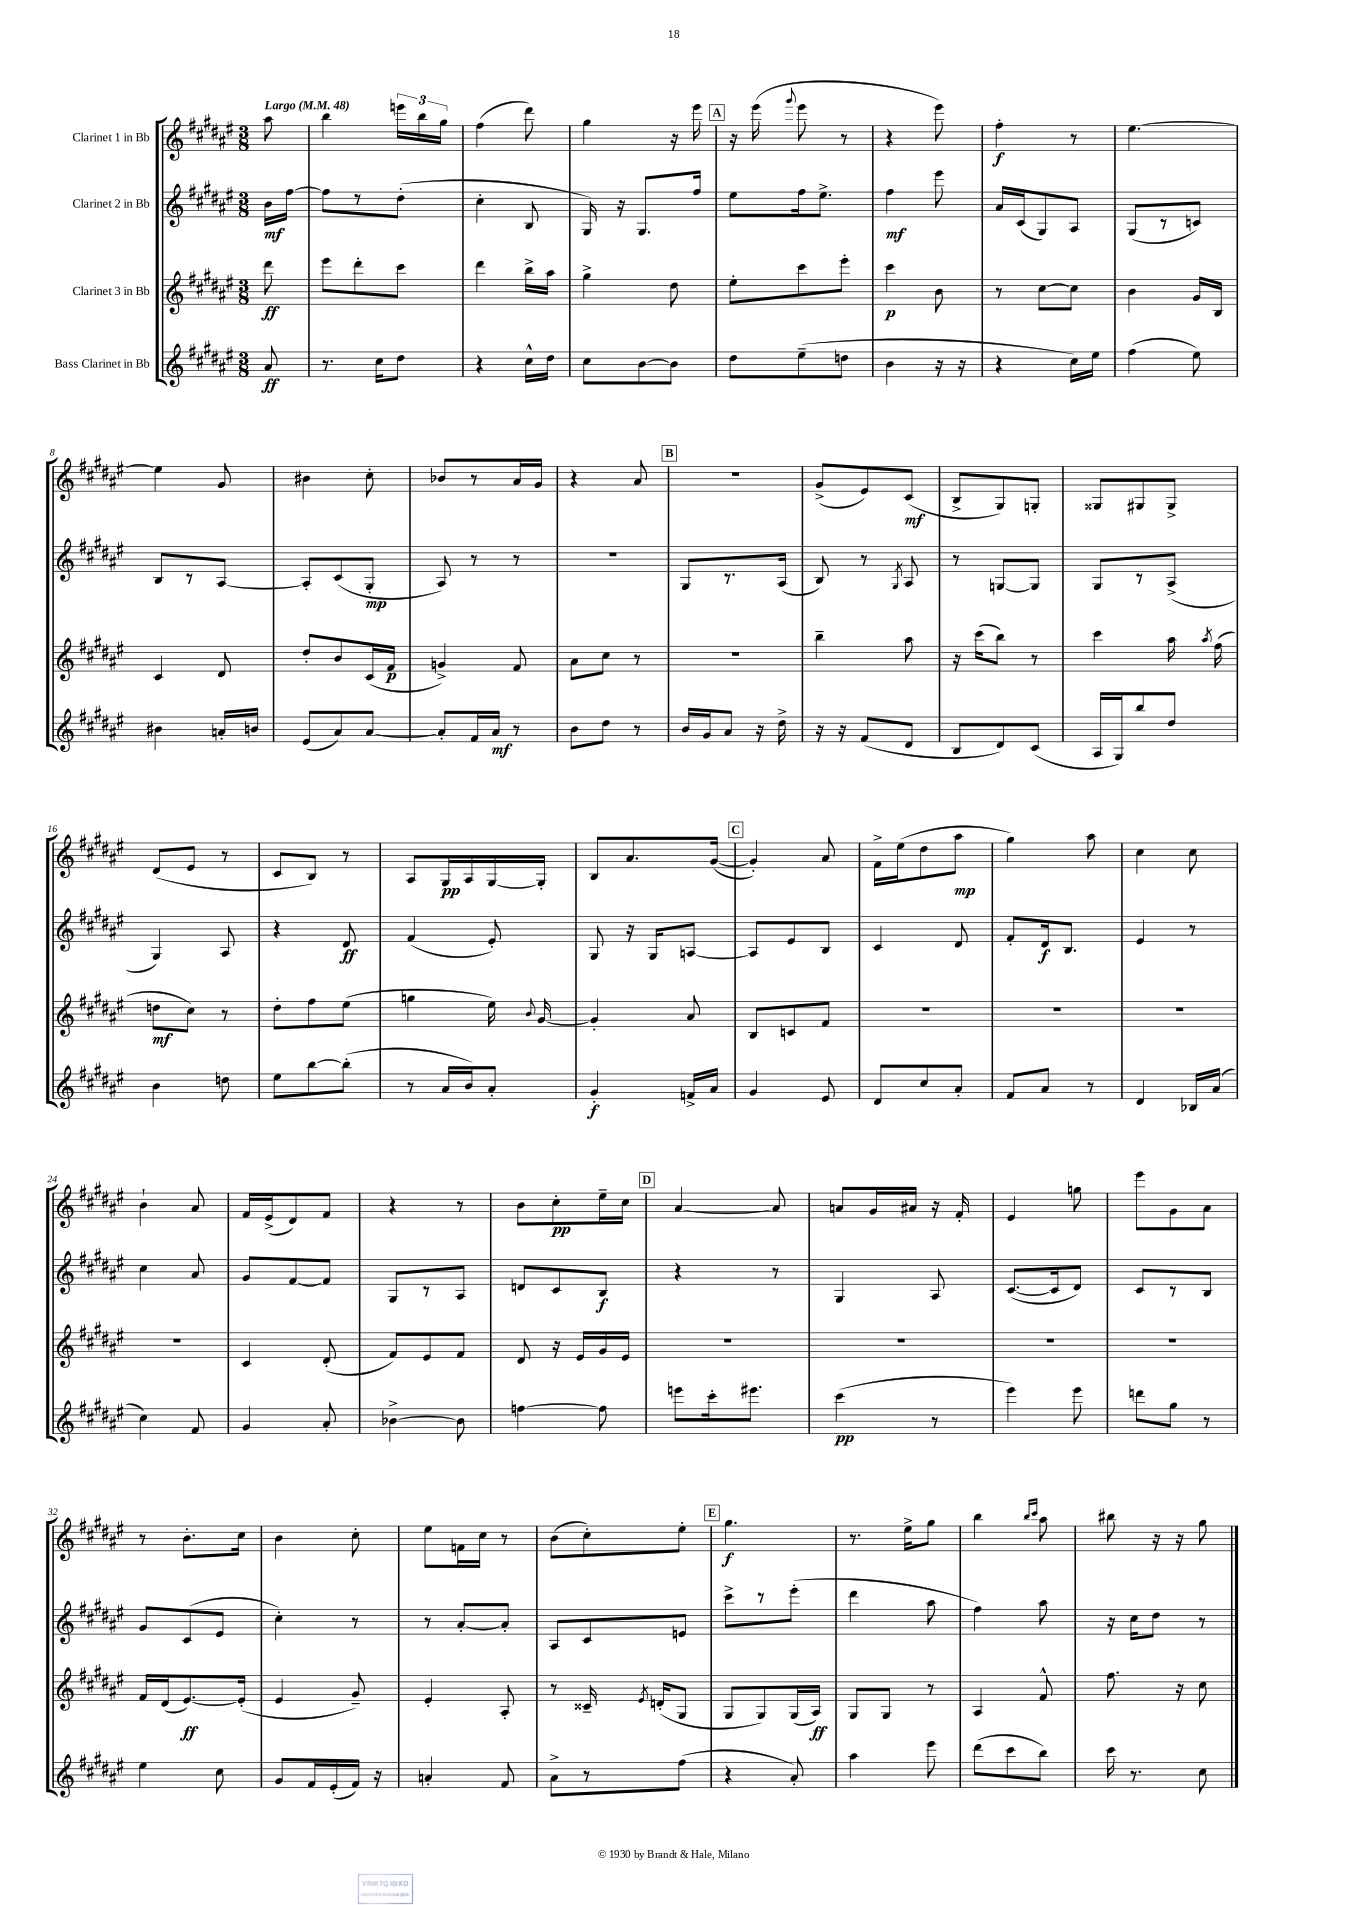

**kern	**kern	**kern	**kern
*staff4	*staff3	*staff2	*staff1
*clefG2	*clefG2	*clefG2	*clefG2
*k[f#c#g#d#a#e#]	*k[f#c#g#d#a#e#]	*k[f#c#g#d#a#e#]	*k[f#c#g#d#a#e#]
*M3/8	*M3/8	*M3/8	*M3/8
*MM48	*MM48	*MM48	*MM48
8a#	8ddd#	16b	8aa#
.	.	[16ff#	.
=	=	=	=
8.r	8eee#	8ff#]	4bb
.	8ddd#'	8r	.
16cc#	.	.	.
8dd#	8ccc#	(8dd#'	24eee
.	.	.	24bb
.	.	.	24gg#
=	=	=	=
4r	4ddd#	4cc#'	(4ff#
16cc#^^	16bb^	8B	8ddd#)
16dd#	16aa#	.	.
=	=	=	=
8cc#	4gg#^	16G#)	4gg#
.	.	16r	.
[8b	.	8.G#	.
8b]	8dd#	.	16r
.	.	16ff#	16eee#
=	=	=	=
8dd#	8ee#'	8ee#	16r
.	.	.	(16eee#
.	.	.	8qqggg#
(8ee#~	8ccc#	16ff#	8eee#
.	.	8.ee#^	.
8dd	8eee#'	.	8r
=	=	=	=
4b	4ccc#	4ff#	4r
16r	8b	8eee#	8eee#)
16r	.	.	.
=	=	=	=
4r	8r	16a#	4ff#'
.	.	(16c#	.
.	[8cc#	8G#)	.
16cc#)	8cc#]	8A#	8r
16ee#	.	.	.
=	=	=	=
(4ff#	4b	(8G#	[4.ee#
.	.	8r	.
8ee#)	16g#	8c)	.
.	16B	.	.
=	=	=	=
4b#	4c#	8B	4ee#]
.	.	8r	.
16a'	8d#	[8A#	8g#
16b	.	.	.
=	=	=	=
(8e#	8dd#'	8A#']	4b#
8a#)	8b	(8c#	.
[8a#	(16c#	8G#'	8cc#'
.	16f#	.	.
=	=	=	=
8a#']	4g^)	8A#)	8b-
16f#	.	8r	8r
16a#	.	.	.
8r	8f#	8r	16a#
.	.	.	16g#
=	=	=	=
8b	8a#	4.r	4r
8dd#	8cc#	.	.
8r	8r	.	8a#
=	=	=	=
16b	4.r	8G#	4.r
16g#	.	.	.
8a#	.	8.r	.
16r	.	.	.
16dd#^	.	(16A#	.
=	=	=	=
16r	4bb~	8B)	(8g#^
16r	.	.	.
(8f#	.	8r	8e#)
.	.	8qG#	.
8d#	8aa#	8A#	(8c#
=	=	=	=
8B	16r	8r	8B^
.	(16ccc#	.	.
8d#)	8bb)	[8G	8G#)
(8c#	8r	8G]	8G'
=	=	=	=
16A#	4ccc#	8G#	8G##
16G#)	.	.	.
8bb	.	8r	8G#
8dd#	16aa#	(8A#^	8G#^
.	8qaa#	.	.
.	(16ff#	.	.
=	=	=	=
4b	8dd	4G#)	(8d#
.	8cc#)	.	8e#
8dd	8r	8A#	8r
=	=	=	=
8ee#	8dd#'	4r	8c#
[8bb	8ff#	.	8B)
(8bb']	(8ee#	8d#	8r
=	=	=	=
8r	4gg	(4f#	8A#
16a#	.	.	16G#
16b)	.	.	16A#
8a#'	16ee#)	8e#')	[16G#
.	8qqb	.	.
.	[16g#	.	16G#']
=	=	=	=
4g#'	4g#']	8G#	8B
.	.	16r	8.a#
.	.	16G#	.
16f^	8a#	[8A	.
16a#	.	.	([16g#
=	=	=	=
4g#	8B	8A]	4g#'])
.	8c	8e#	.
8e#	8f#	8B	8a#
=	=	=	=
8d#	4.r	4c#	16f#^
.	.	.	(16ee#
8cc#	.	.	8dd#
8a#'	.	8d#	8aa#
=	=	=	=
8f#	4.r	8f#'	4gg#)
8a#	.	16d#	.
.	.	8.B	.
8r	.	.	8aa#
=	=	=	=
4d#	4.r	4e#	4cc#
16B-	.	8r	8cc#
(16a#	.	.	.
=	=	=	=
4cc#)	4.r	4cc#	4b`
8f#	.	8a#	8a#
=	=	=	=
4g#	4c#	8g#	16f#
.	.	.	(16e#^
.	.	[8f#	8d#)
8a#'	(8d#'	8f#]	8f#
=	=	=	=
[4b-^	8f#)	8G#	4r
.	8e#	8r	.
8b-]	8f#	8A#	8r
=	=	=	=
[4ff	8d#	8d	8b
.	16r	8c#	8cc#'
.	16e#	.	.
8ff]	16g#	8B	16ee#~
.	16e#	.	16cc#
=	=	=	=
8eee	4.r	4r	[4a#
16ccc#'	.	.	.
8.eee#	.	.	.
.	.	8r	8a#]
=	=	=	=
(4ccc#	4.r	4G#	8a
.	.	.	16g#
.	.	.	16a#
8r	.	8A#	16r
.	.	.	16f#'
=	=	=	=
4eee#)	4.r	([8.c#	4e#
.	.	16c#]	.
8eee#	.	8d#)	8gg
=	=	=	=
8ddd	4.r	8c#	8eee#
8gg#	.	8r	8g#
8r	.	8B	8a#
=	=	=	=
4ee#	16f#	8g#	8r
.	(16d#	.	.
.	[8.e#)	(8c#	8.b'
8cc#	.	8e#	.
.	(16e#']	.	16cc#
=	=	=	=
8g#	4e#	4cc#')	4b
16f#	.	.	.
(16e#'	.	.	.
16f#)	8g#~)	8r	8cc#'
16r	.	.	.
=	=	=	=
4a'	4e#'	8r	8ee#
.	.	[8a#'	16f
.	.	.	16cc#
8f#	8A#'	8a#']	8r
=	=	=	=
8a#^	8r	8A#	(8b
8r	16c##~	8c#	8cc#')
.	8qe#	.	.
.	(16d'	.	.
(8ff#	8G#	8e	8ee#'
=	=	=	=
4r	8G#	8ccc#^	4.gg#
.	8G#)	8r	.
8a#')	(16G#	(8eee#'	.
.	16A#)	.	.
=	=	=	=
4aa#	8G#	4ddd#	8.r
.	8G#	.	.
.	.	.	16ee#^
8eee#	8r	8aa#	8gg#
=	=	=	=
(8ddd#	4A#	4ff#)	4bb
8ccc#	.	.	.
.	.	.	16qqbb
.	.	.	16qqccc#
8bb)	8f#^^	8aa#	8aa#
=	=	=	=
16ccc#	8.ff#	16r	8bb#
8.r	.	16cc#	.
.	.	8dd#	16r
.	16r	.	16r
8cc#	8cc#	8r	8gg#
==	==	==	==
*-	*-	*-	*-
